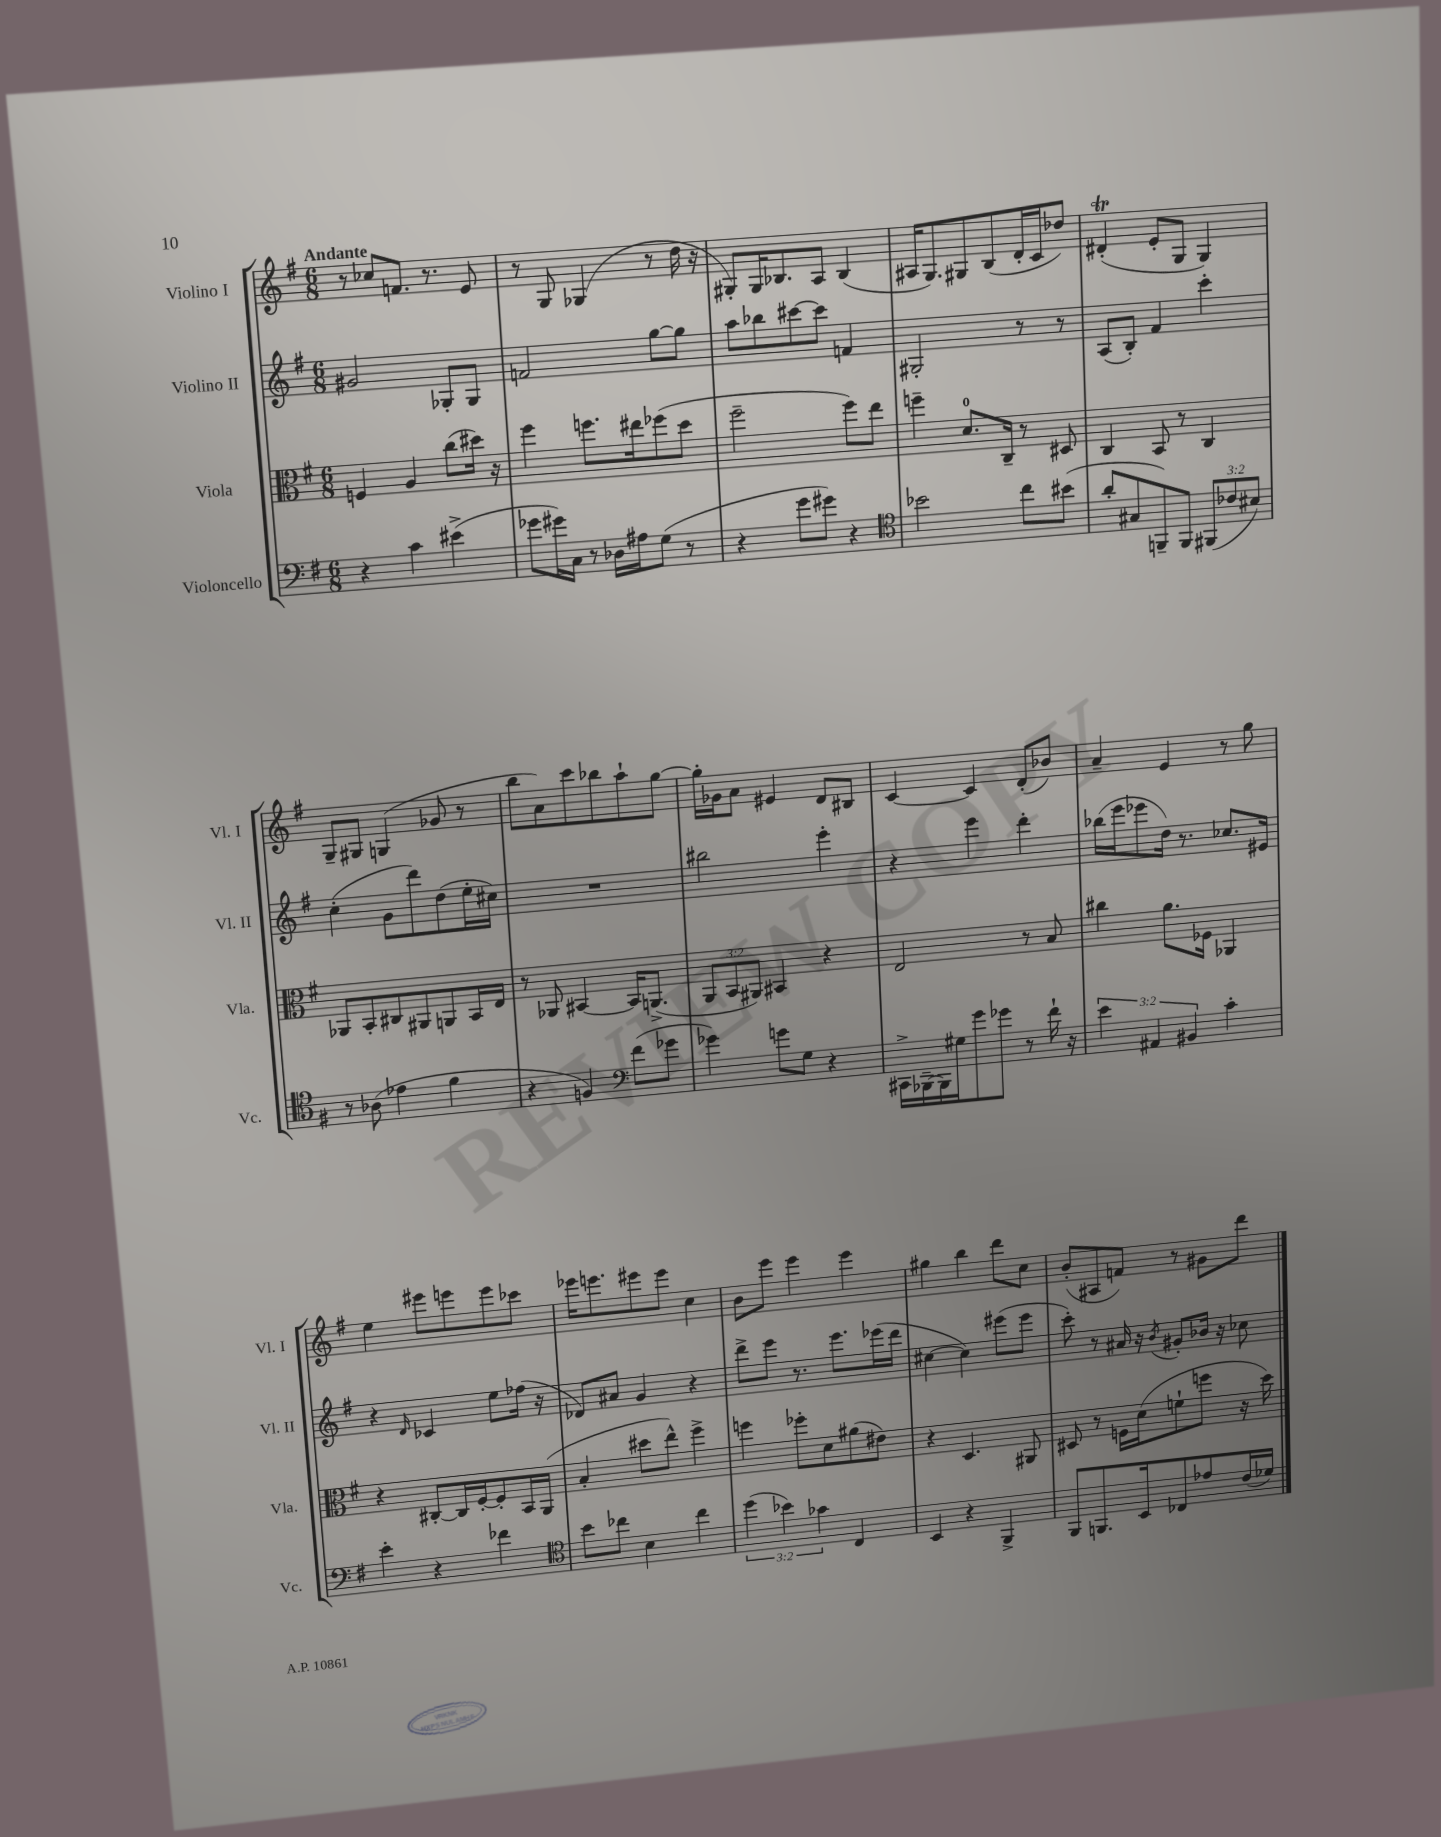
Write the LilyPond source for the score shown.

<<
\new StaffGroup <<
\new Staff = "s0" \with { instrumentName = "Violino I" shortInstrumentName = "Vl. I" } {
    \clef treble \key g \major \numericTimeSignature \time 6/8 \tempo "Andante"
    \autoBeamOff r8 ces''8[ f'8.] r8. e'8 |
    r8 g8 ges4( r8 d''16 r16 |
    gis8[-.) gis16 bes8. a8] bes4( |
    ais16[ g8.) gis8 b8( d'16-. c'16 des''8]) |
    dis'4-.\trill( e'8[-. g8] g4) |
    g8[-- gis8] g4( ges'8 r8 |
    b''8[ a'8) c'''8 bes''8 a''8-! g''8]~ |
    g''16[-. ges'16 a'8] eis'4 d'8[ bis8] |
    c'4~ c'4 d'8[-.( bes'8]) |
    a'4-- e'4 r8 g''8 |
    e''4 eis'''8[ e'''8 e'''8 ces'''8] |
    ees'''16[ e'''8. eis'''8 eis'''8] c''4 |
    b'8[ e'''8] e'''4 e'''4 |
    gis''4 b''4 d'''8[ c''8] |
    b'8[-.( ais8 f'8]) r8 gis'8[ d'''8] \bar "|." |
}
\new Staff = "s1" \with { instrumentName = "Violino II" shortInstrumentName = "Vl. II" } {
    \clef treble \key g \major \numericTimeSignature \time 6/8
    \autoBeamOff gis'2 ges8[-. ges8] |
    f'2 g''8[~ g''8] |
    a''8[ bes''8 cis'''8~ cis'''8] f'4 |
    gis2-. r8 r8 |
    a8[( b8]-.) fis'4 c'''4-. |
    c''4-.( g'8[ d'''8) d''8( e''16-. cis''16]) |
    R2. |
    bis''2 e'''4-. |
    r4 e'''4 d'''4-. |
    bes''16[( e'''16 ees'''8 d''16]) r8. ces''8.[ eis'16] |
    r4 \grace { d'16 } ces'4 e''8[ fes''16]( r16 |
    des'8[) ais'8] g'4 r4 |
    d'''8[-> e'''8] r8. e'''8.[ ees'''16( d'''16] |
    cis''4~ cis''4) eis'''8[( eis'''8] |
    c'''8-.) r8 ais'16 r16 \acciaccatura { b'8 } gis'8[-. bes'16] r16 ces''8 \bar "|." |
}
\new Staff = "s2" \with { instrumentName = "Viola" shortInstrumentName = "Vla." } {
    \clef alto \key g \major \numericTimeSignature \time 6/8 \override Staff.TupletNumber.text = #tuplet-number::calc-fraction-text
    \autoBeamOff f4 a4 c''8[( dis''16]) r16 |
    fis''4 f''8.[ eis''16 fes''8( d''8] |
    fis''2-- fis''8[) e''8] |
    f''4-- d'8.[-0 c16]-- r8 dis8 |
    c4 b,8 r8 c4 |
    aes,8[ b,8-. cis8 ais,8 a,8 b,16 e16] |
    r8 aes,8 bis,4~ bis,16[ a,8.]->( |
    \tuplet 3/2 { a,8[ b,8 ais,8]) } bis,4 r4 |
    e2 r8 b8 |
    cis''4 a'8.[ fes16] aes,4 |
    r4 cis8[~-. cis16 fis16~-. fis8-. b,16 a,16]( |
    b4-. dis''8[ e''8]-^) fis''4-> |
    f''4 fes''8[-. d'8 ais'8( eis'8]) |
    r4 d4. ais,8 |
    dis8 r8 f16[ d'16( f'8-! f''8] r16 d''16) \bar "|." |
}
\new Staff = "s3" \with { instrumentName = "Violoncello" shortInstrumentName = "Vc." } {
    \clef bass \key g \major \numericTimeSignature \time 6/8 \override Staff.TupletNumber.text = #tuplet-number::calc-fraction-text
    \autoBeamOff r4 c'4 eis'4->( |
    ges'8[ gis'16) c16] r8 des16[ ais16 g8]( r8 |
    r4 g'8[ gis'8]) r4 |
    \clef tenor bes'2 c''8[ bis'8]( |
    a'8[-. gis8 f,8--) f,8] \tuplet 3/2 { fis,8[( ces'8 bis8]) } |
    r8 aes8( ees'4 fis'4 |
    r4 f4) \clef bass fis'8[( ges'8] |
    ges'4) g'8[ g8] r4 |
    cis,16[-> bes,,16~-- bes,,16 gis16 g'8 ges'8] r8 fis'16-! r16 |
    \tuplet 3/2 { e'4 ais,4 bis,4 } c'4-. |
    e'4-. r4 fes'4 |
    \clef tenor b'8[ ces''8] b4 ces''4 |
    \tuplet 3/2 { d''4( bes'4) ges'4 } c4 |
    b,4 r4 fis,4-> |
    fis,8[ f,8. b,16 ces8 ees'8 c'16( des'16]) \bar "|." |
}
>>
>>
\layout { \context { \Score \remove "Bar_number_engraver" } }
